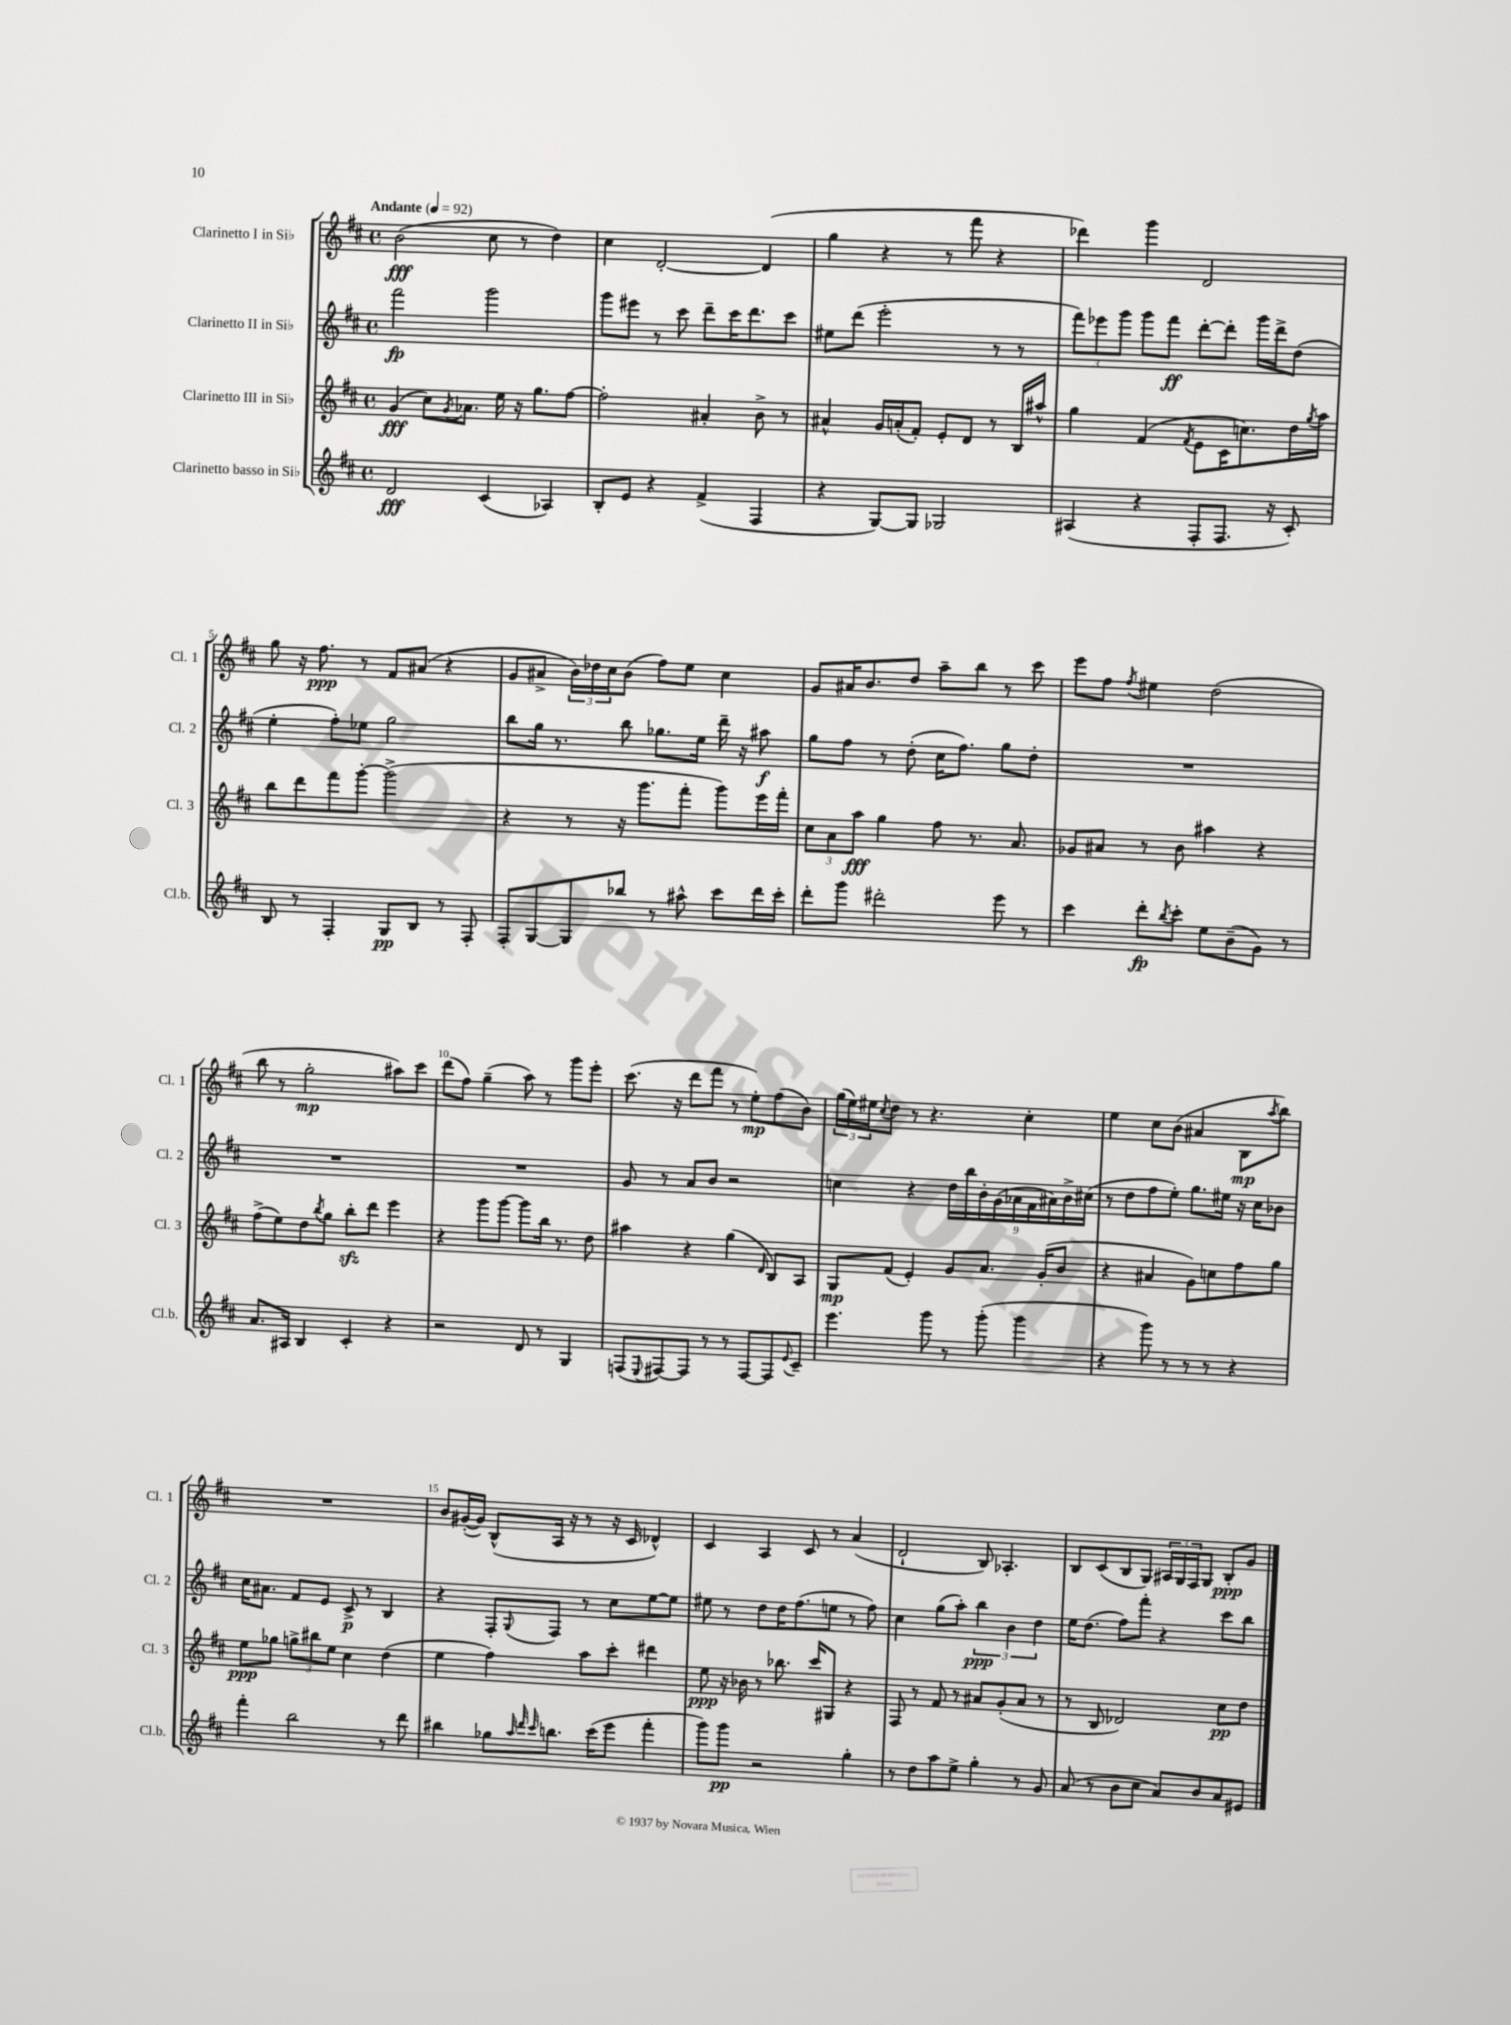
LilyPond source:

<<
\new StaffGroup <<
\new Staff = "s0" \with { instrumentName = "Clarinetto I in Sib" shortInstrumentName = "Cl. 1" } {
    \clef treble \key d \major \defaultTimeSignature \time 4/4 \tempo "Andante" 4 = 92
    b'2\fff( cis''8 r8 d''4) |
    cis''4 d'2~-. d'4( |
    g''4 r4 r8 fis'''8 r4 |
    des'''4) g'''4 d'2 |
    g''8 r16 fis''8.\ppp r8 fis'8 ais'8( r4 |
    g'8 ais'8-> \tuplet 3/2 { b'16) des''16 cis''16 } b'8( fis''8) e''8 cis''4 |
    g'8 ais'16 b'8. d''8 a''8-- b''8 r8 cis'''8 |
    e'''8 fis''8 \acciaccatura { fis''8 } eis''4 d''2( |
    b''8 r8 g''2-.\mp ais''8) cis'''8 |
    d'''8( fis''8) g''4--( a''8) r8 g'''8 e'''8-. |
    cis'''8.( r16 d'''8 fis'''8 r8 e''8-.\mp) fis''8( b'8) |
    \tuplet 3/2 { g''16( e''16) eis''16 } \acciaccatura { cis''8 } d''8 r8 r4. cis''4-. |
    e''4 cis''8 b'8( ais'4 b8\mp \acciaccatura { a''8 } b''8) |
    R1 |
    b'8 gis'16~-.( gis'16) b8-^( a16 r16 r8 r16 cis'16 des'4-^) |
    cis'4 a4 cis'8 r8 a'4( |
    d'2-! b8) aes4.-. |
    b8 cis'8( b8 g8) \tuplet 3/2 { ais16 g16 fis16 } g8 b8-.\ppp g'8 \bar "|." |
}
\new Staff = "s1" \with { instrumentName = "Clarinetto II in Sib" shortInstrumentName = "Cl. 2" } {
    \clef treble \key d \major \defaultTimeSignature \time 4/4
    fis'''2\fp g'''2 |
    g'''8 eis'''8 r8 cis'''8 d'''8-- cis'''16 d'''8. cis'''8 |
    eis''8 d'''8( e'''2-. r8 r8 |
    \tuplet 3/2 { fis'''8) ees'''8 g'''8 } g'''8 fis'''8\ff d'''8~-. d'''8-. g'''16 d'''16-> d''8( |
    e''4-. fis''8-.) ees''8 g''2 |
    b''8 g''16 r8. b''8 ges''8. e''16 d'''16-- r16 ais''8\f |
    g''8 fis''8 r8 d''8-.( cis''16 fis''8.) g''8 d''8-. |
    R1 |
    R1 |
    R1 |
    g'8 r8 a'8 b'8 r2 |
    c''4 r4 \tuplet 9/8 { d''16 b''16 b'16-. g'16( aes'16 fis'16 ais'16) b'16-> cis''16( } |
    r8 d''8 fis''8 e''8-.) g''8. eis''16 r16 cis''16 bes'8 |
    cis''16 ais'8. fis'8 e'8 cis'8->\p r8 b4 |
    r4 fis8-. \appoggiatura { g8 } fis8 r8 cis''8 e''8~ e''8 |
    eis''8 r8 d''8 d''16 fis''8.( e''8 r8 fis''8) |
    cis''4 g''8( a''8-.) \tuplet 3/2 { b''4\ppp b'4 d''4 } |
    e''16 d''8.( fis''8) fis'''8-. r4 cis'''8 b''8 \bar "|." |
}
\new Staff = "s2" \with { instrumentName = "Clarinetto III in Sib" shortInstrumentName = "Cl. 3" } {
    \clef treble \key d \major \defaultTimeSignature \time 4/4
    g'4\fff( cis''8) \acciaccatura { g'8 } aes'8. e''16 r16 g''8. fis''8~ |
    fis''2-. ais'4-. b'8-> r8 |
    ais'4-^ g'16 a'16-.( fis'8-.) e'8-. d'8 r8 b16 ais''16-^ |
    g''4 fis'4( \acciaccatura { fis'8 } e'8 cis'16 c''8.) d''16 \acciaccatura { g''8 } a''16 |
    b''8 d'''8 fis'''8 g'''8~-. g'''2->( |
    r4 r8 r16 g'''8. fis'''8-. g'''8) e'''16 fis'''16-. |
    \tuplet 3/2 { cis''8 a'8 a''8\fff } g''4 fis''8 r8. a'8. |
    ges'8 ais'8 r8 b'8 ais''4 r4 |
    fis''8->( e''8) d''8 \acciaccatura { b''8 } g''8 b''8-.\sfz d'''8 e'''4 |
    r4 g'''8 g'''8~ g'''8 b''16 r8. d''8 |
    ais''4 r4 g''4( \grace { d'16 } b8) a8 |
    g8\mp fis'8( e'4-.) g'8 a'8. g'16-.( b'8 |
    r4 ais'4 g'8) c''8 fis''8 g''8 |
    e''8\ppp ges''8 \tuplet 3/2 { g''8-> bis''8 e''8 } cis''4 d''4( |
    e''4 fis''4) a''8 cis'''8-. dis'''4 |
    e''8\ppp r16 bes'16 r8 bes''8. cis'''16 gis8 r4 |
    fis8 r8 fis'8 r8 ais'8 g'8-.( ais'8 r8 |
    r8 b8 des'2) cis''8\pp d''8 \bar "|." |
}
\new Staff = "s3" \with { instrumentName = "Clarinetto basso in Sib" shortInstrumentName = "Cl.b." } {
    \clef treble \key d \major \defaultTimeSignature \time 4/4
    d'2\fff cis'4( aes4) |
    b8-. e'8 r4 fis'4->( fis4 |
    r4 g8~) g8 ges2 |
    ais4( r4 fis8-. fis8. r16 cis'8-.) |
    b8 r8 fis4-. g8\pp b8 r8 fis8-. |
    fis8-. g8~ g8 bes''8 r8 ais''8-^ cis'''8 d'''16 cis'''16-. |
    d'''8-. g'''8 dis'''2-. e'''8 r8 |
    cis'''4 d'''8-.\fp \acciaccatura { b''8 } cis'''8-. e''8 b'8--( g'8) r8 |
    a'8. ais16 b4 cis'4-. r4 |
    r2 d'8 r8 g4 |
    f8( \appoggiatura { e8 } fis8~) fis8 r8 r8 fis8~ fis8 \appoggiatura { e'8 } cis'8-- |
    e'''4. g'''8 r8 g'''8-.( g'''4 |
    r4 g'''8) r8 r8 r8 r4 |
    fis'''4-. b''2 r8 d'''8 |
    bis''4 ges''8 \grace { a''32 d'''32 cis'''32 } b''8. cis'''16( e'''8 fis'''4-. |
    g'''8) g'''8\pp r2 g''4-. |
    r8 d''8 a''8 e''8-> g''4-. r8 g'8 |
    a'8( r8 b'8 cis''8 a'8) b'8 a'8 eis'8 \bar "|." |
}
>>
>>
\layout { \context { \Score \override BarNumber.break-visibility = ##(#f #t #t) barNumberVisibility = #(every-nth-bar-number-visible 5) } }
